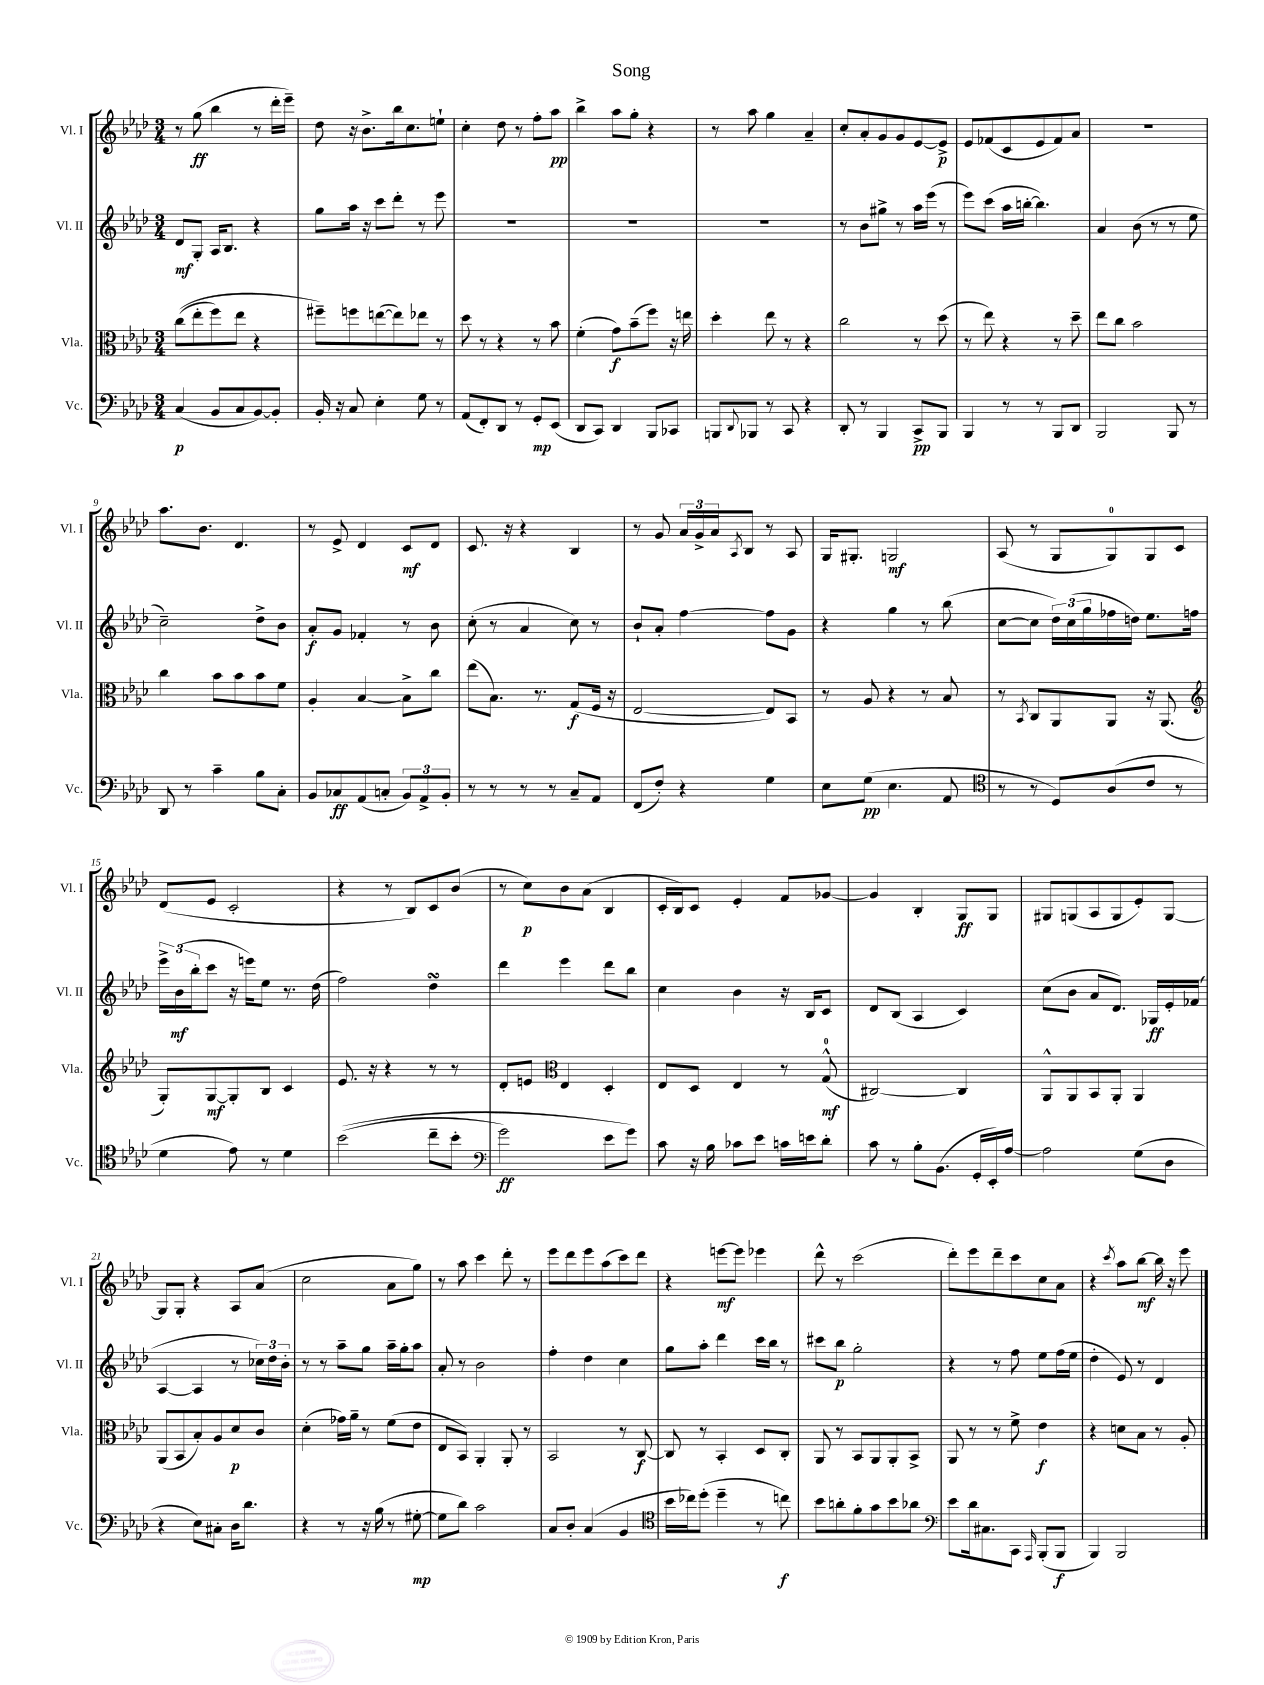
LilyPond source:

\header { title = "Song" }
<<
\new StaffGroup <<
\new Staff = "s0" \with { instrumentName = "Vl. I" shortInstrumentName = "Vl. I" } {
    \clef treble \key aes \major \numericTimeSignature \time 3/4
    r8 g''8\ff( bes''4 r8 des'''16-. ees'''16--) |
    des''8 r16 bes'8.-> bes''16 c''8. e''8-! |
    c''4-. des''8 r8 f''8-. aes''8\pp |
    bes''4-> aes''8 g''8-. r4 |
    r8 aes''8 g''4 aes'4-- |
    c''8-. aes'8-. g'8 g'8 ees'8~ ees'8->\p |
    ees'8 fes'8( c'8 ees'8 fes'8) aes'8 |
    R2. |
    aes''8. bes'8. des'4. |
    r8 ees'8-> des'4 c'8\mf des'8 |
    c'8. r16 r4 bes4 |
    r8 g'8 \tuplet 3/2 { aes'16 g'16-> aes'16 } \acciaccatura { aes8 } bes8 r8 aes8 |
    g16 gis8.-. g2\mf |
    aes8( r8 g8 g8-0) g8 c'8 |
    des'8( ees'8 c'2-. |
    r4 r8 bes8) c'8 bes'8( |
    r8 c''8\p) bes'8 aes'8( bes4 |
    c'16-. bes16) c'8 ees'4-. f'8 ges'8~ |
    ges'4 bes4-. g8\ff g8 |
    gis8 g8( aes8 g8 ees'8-.) g8~ |
    g8 g8-. r4 aes8 aes'8( |
    c''2 aes'8 g''8) |
    r8 aes''8 c'''4 des'''8-. r8 |
    ees'''8 des'''8 ees'''8 aes''8( c'''8) des'''8 |
    r4 e'''8~\mf e'''8 ees'''4 |
    des'''8-^ r8 c'''2( |
    des'''8-.) ees'''8 des'''8-- c'''8 c''8 aes'8 |
    r4 \acciaccatura { c'''8 } aes''8 bes''8~\mf bes''16 r16 ees'''8 \bar "|." |
}
\new Staff = "s1" \with { instrumentName = "Vl. II" shortInstrumentName = "Vl. II" } {
    \clef treble \key aes \major \numericTimeSignature \time 3/4
    des'8\mf g8-. aes16 bes8. r4 |
    g''8 aes''16 r16 c'''8 des'''8-. r8 ees'''8 |
    R2. |
    R2. |
    R2. |
    r8 bes'8 gis''8-> r8 aes''16 ees'''16( r8 |
    ees'''8) c'''8( aes''16 b''16~-. b''4.) |
    aes'4 bes'8( r8 r8 ees''8 |
    c''2--) des''8-> bes'8 |
    aes'8-.\f g'8 fes'4-. r8 bes'8 |
    c''8-.( r8 aes'4 c''8) r8 |
    bes'8-! aes'8-. f''4~ f''8 g'8 |
    r4 g''4 r8 bes''8( |
    c''8~ c''8 \tuplet 3/2 { des''16) c''16( g''16 } fes''16 d''16) ees''8. f''16 |
    \tuplet 3/2 { ees'''16-> bes'16\mf( bes''16-. } c'''8 r16 e'''16) ees''8 r8. des''16( |
    f''2) des''4\turn |
    des'''4 ees'''4 des'''8 bes''8 |
    c''4 bes'4 r16 bes16 c'8 |
    des'8 bes8( aes4 c'4) |
    c''8( bes'8 aes'8 des'8.) ges16\ff ees'16-. fes'16( |
    aes4~ aes4 r8 \tuplet 3/2 { ces''16) des''16 bes'16-. } |
    r8 r8 aes''8-- g''8 aes''16-- g''16-. aes''8 |
    aes'8-. r8 bes'2 |
    f''4-. des''4 c''4 |
    g''8 aes''8-. des'''4 c'''16 bes''16 r8 |
    cis'''8 bes''8\p g''2-. |
    r4 r8 f''8 ees''8 f''16( ees''16 |
    des''4-. ees'8) r8 des'4 \bar "|." |
}
\new Staff = "s2" \with { instrumentName = "Vla." shortInstrumentName = "Vla." } {
    \clef alto \key aes \major \numericTimeSignature \time 3/4
    c''8(\( ees''8-. f''8) ees''8 r4 |
    fis''8--\) f''8 e''8~( e''8) ees''8 r8 |
    des''8 r8 r4 r8 bes'8 |
    f'4-.( g'8\f) bes'8--( f''8) r16 e''16 |
    des''4-. ees''8 r8 r4 |
    c''2 r8 des''8( |
    r8 ees''8) r4 r8 des''8-- |
    ees''8 c''8 bes'2 |
    c''4 bes'8 bes'8 bes'8 f'8 |
    aes4-. bes4~ bes8-> c''8 |
    ees''8( bes8.) r8. g8\f( f16 r16 |
    ees2~ ees8) bes,8 |
    r8 aes8 r4 r8 bes8 |
    r8 \acciaccatura { bes,8 } c8 aes,8 aes,8 r16 aes,8.( |
    \clef treble g8-.) g8~\mf g8-. bes8 c'4 |
    ees'8. r16 r4 r8 r8 |
    des'8-. e'8 \clef alto ees4 des4-. |
    ees8 des8 ees4 r8 g8-0-^\mf( |
    cis2~) cis4 |
    aes,8-^ aes,8 bes,8 aes,8-. aes,4 |
    aes,8( bes,8 bes8-.) aes8 des'8\p c'8 |
    des'4-.( ges'16) aes'16-- r8 f'8( ees'8 |
    ees8 bes,8) aes,4-. aes,8-. r8 |
    bes,2 r8 c8~\f |
    c8 r8 bes,4-. des8 c8-. |
    aes,8 r8 bes,8 aes,8 aes,8-. bes,8-> |
    aes,8 r8 r8 f'8-> ees'4\f |
    r4 d'8 bes8 r8 aes8-. \bar "|." |
}
\new Staff = "s3" \with { instrumentName = "Vc." shortInstrumentName = "Vc." } {
    \clef bass \key aes \major \numericTimeSignature \time 3/4
    c4\p( bes,8 c8 bes,8~) bes,8-. |
    bes,16-. r16 c8 ees4-. g8 r8 |
    aes,8( f,8-.) des,8 r8 g,8-.\mp ees,8( |
    des,8 c,8) des,4 bes,,8 ces,8 |
    b,,8 \appoggiatura { des,8 } bes,,8 r8 c,8 r4 |
    des,8-. r8 bes,,4 c,8->\pp bes,,8 |
    bes,,4 r8 r8 bes,,8 des,8 |
    bes,,2 bes,,8 r8 |
    des,8 r8 c'4-- bes8 c8-. |
    bes,8 ces8\ff aes,8( c8-. \tuplet 3/2 { bes,8) aes,8-> bes,8-. } |
    r8 r8 r8 r8 c8-- aes,8 |
    f,8( f8-.) r4 g4 |
    ees8 g8\pp( ees4. aes,8 |
    \clef tenor r8 r8 des8) aes8( c'8 r8 |
    des'4 ees'8) r8 des'4 |
    bes'2(\( c''8-- bes'8-. |
    \clef bass g'2\ff) ees'8 g'8\) |
    c'8 r16 bes16 ces'8 ees'8 c'16 e'16 des'8-. |
    c'8 r8 bes8-. bes,8.( g,16-. ees,16-.) aes16~ |
    aes2 g8( des8 |
    r4 ees8) cis8-. des16 des'8. |
    r4 r8 r16 bes16( r8 gis8~-.\mp |
    gis8 des'8) c'2 |
    c8 des8-. c4( bes,4 |
    \clef tenor bes'16 ces''16) des''8-.( des''4-- r8 c''8\f) |
    bes'8 a'8-. f'8-. g'8 bes'8 aes'8 |
    \clef bass ees'8 des'16 cis8. c,8 \grace { aes,,16 } bes,,8-.( bes,,8\f |
    bes,,4) bes,,2 \bar "|." |
}
>>
>>
